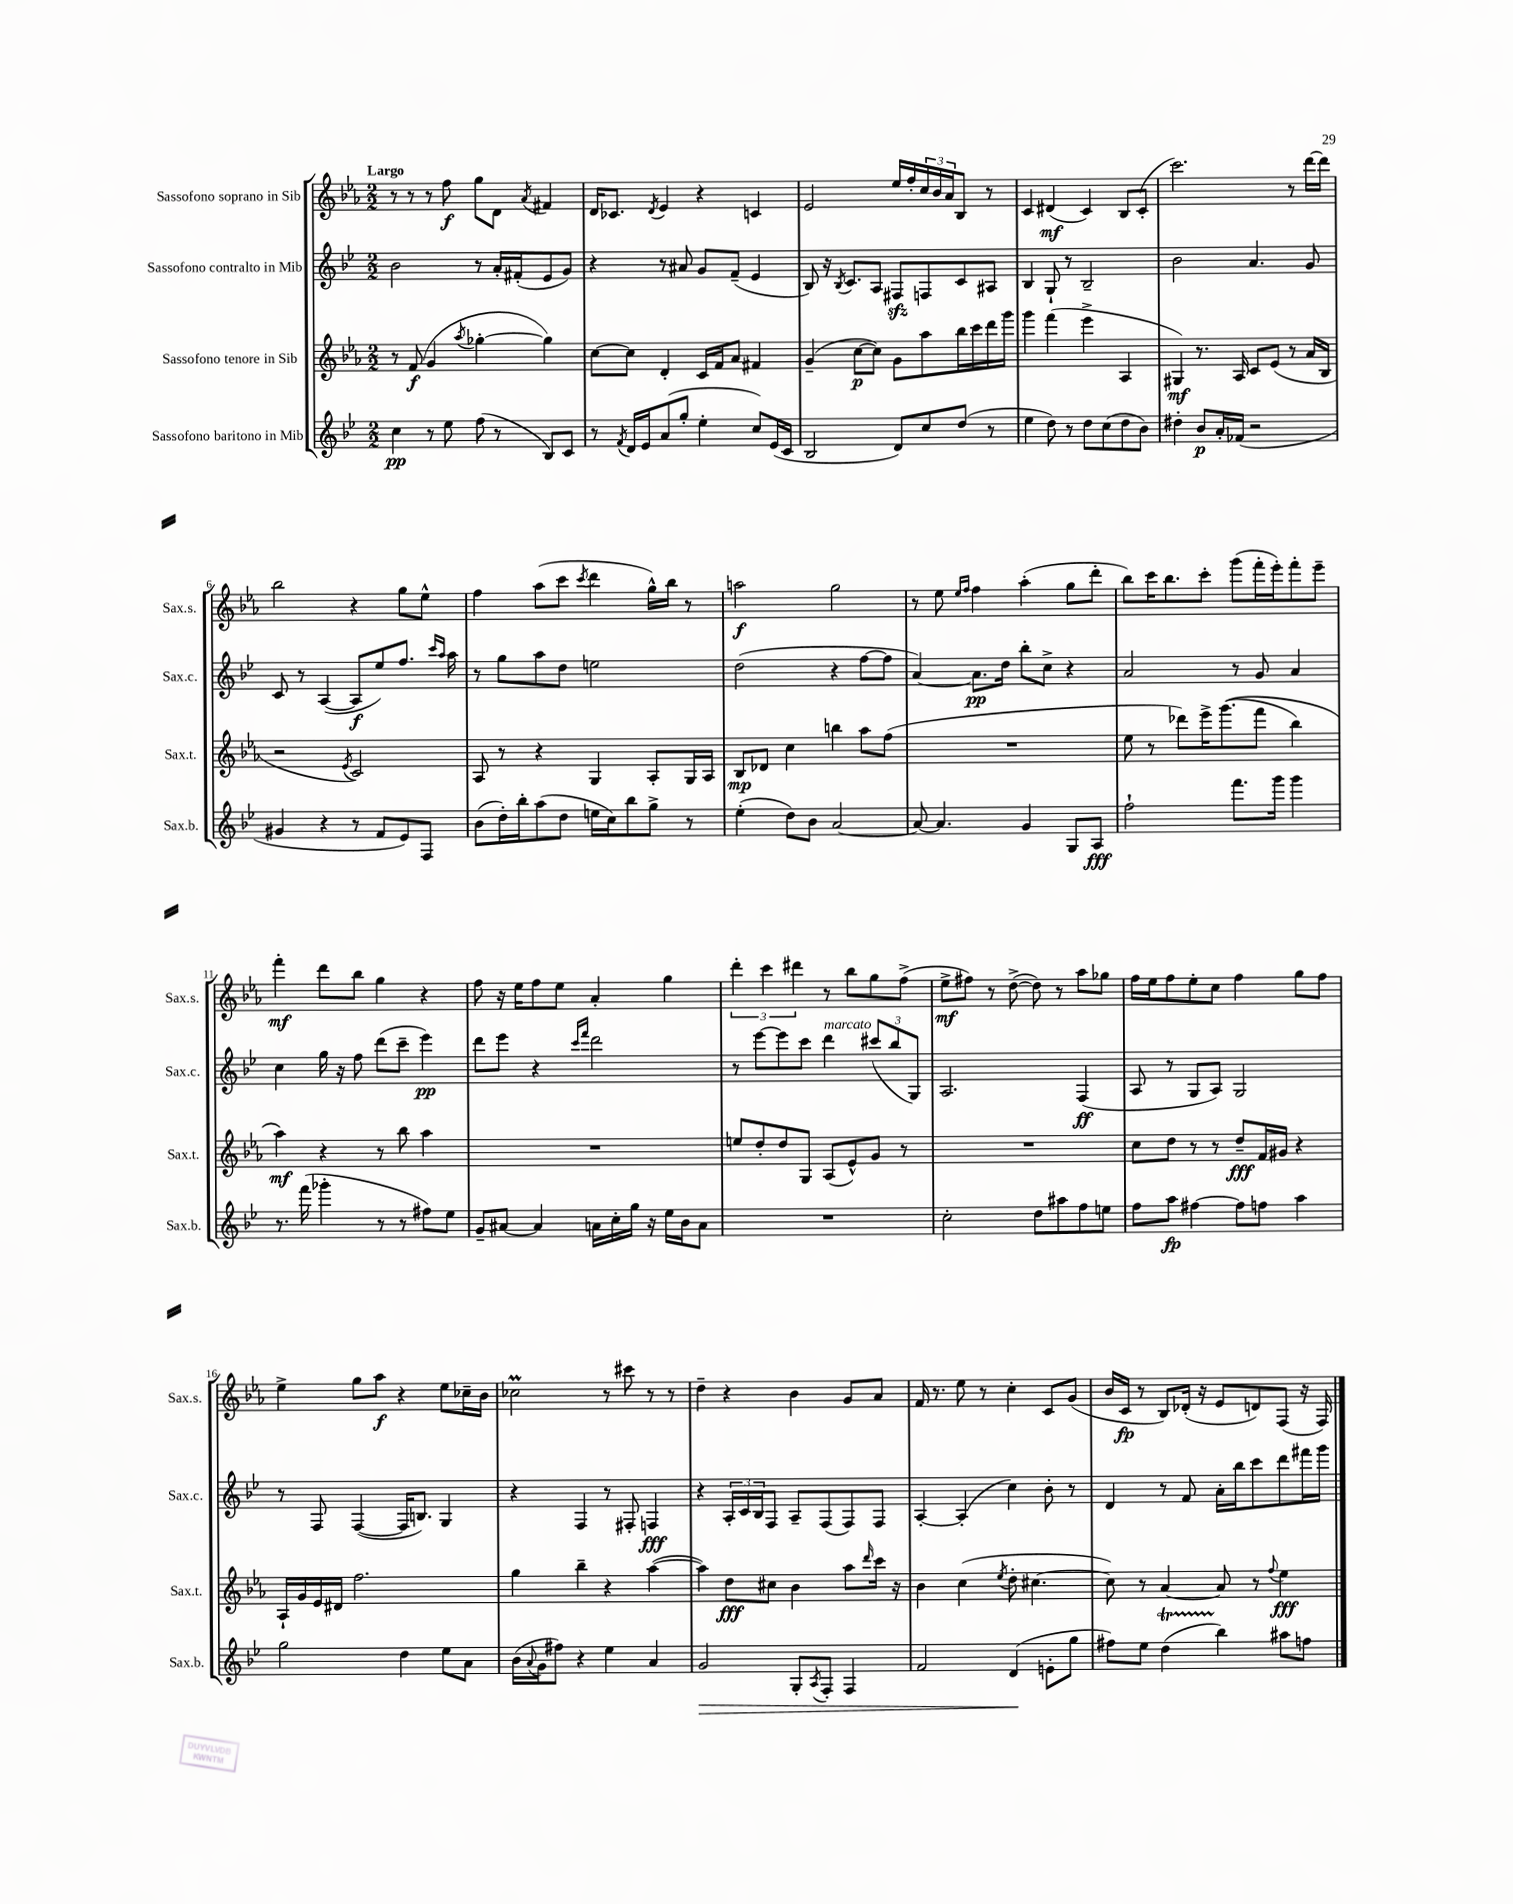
<<
\new StaffGroup <<
\new Staff = "s0" \with { instrumentName = "Sassofono soprano in Sib" shortInstrumentName = "Sax.s." } {
    \clef treble \key ees \major \numericTimeSignature \time 2/2 \tempo "Largo"
    r8 r8 r8 f''8\f g''8 d'8 \acciaccatura { aes'8 } fis'4 |
    d'16 ces'8. \acciaccatura { d'8 } ees'4 r4 c'4 |
    ees'2 ees''16 f''16-. \tuplet 3/2 { c''16 bes'16 aes'16 } bes8 r8 |
    c'4 dis'4\mf( c'4) bes8 c'8-.( |
    c'''2.) r8 d'''16~ d'''16 |
    bes''2 r4 g''8 ees''8-^ |
    f''4 aes''8( c'''8 \acciaccatura { c'''8 } d'''4 g''16-^) bes''16 r8 |
    a''2\f g''2 |
    r8 ees''8 \grace { ees''16 f''16 } f''4 aes''4-.( g''8 d'''8-. |
    bes''8) c'''16 bes''8. c'''8-. g'''8( f'''16-. ees'''16-.) f'''8-. ees'''8-- |
    f'''4-.\mf d'''8 bes''8 g''4 r4 |
    f''8 r16 ees''16 f''8 ees''8 aes'4-. g''4 |
    \tuplet 3/2 { d'''4-. c'''4 dis'''4 } r8 bes''8 g''8 f''8->( |
    ees''8->\mf fis''8) r8 d''8~->( d''8) r8 aes''8 ges''8 |
    f''16 ees''16 f''8 ees''8-. c''8 f''4 g''8 f''8 |
    ees''4-> g''8 aes''8\f r4 ees''8 ces''16-- bes'16 |
    ces''2\prall r8 cis'''8 r8 r8 |
    d''4-- r4 bes'4 g'8 aes'8 |
    f'16 r8. ees''8 r8 c''4-. c'8 g'8( |
    bes'16 c'16\fp r8 bes8) des'16-.( r16 ees'8 d'8) f8( r16 f16) \bar "|." |
}
\new Staff = "s1" \with { instrumentName = "Sassofono contralto in Mib" shortInstrumentName = "Sax.c." } {
    \clef treble \key bes \major \numericTimeSignature \time 2/2
    bes'2 r8 a'16-. fis'16-.( ees'8 g'8) |
    r4 r8 ais'8 g'8 f'8--( ees'4 |
    bes8) r16 \acciaccatura { bes8 } c'8. a8 fis8\sfz f8 c'8 ais8 |
    bes4 g8-! r8 bes2-- |
    bes'2 a'4. g'8 |
    c'8 r8 a4~( a8\f ees''8) f''8. \grace { c'''16 a''16 } a''16 |
    r8 g''8 a''8 d''8 e''2 |
    d''2( r4 f''8~ f''8 |
    a'4~) a'8.\pp d''16 bes''8-. c''8-> r4 |
    a'2 r8 g'8 a'4 |
    c''4 g''16 r16 f''8 d'''8( c'''8-- ees'''4\pp) |
    d'''8 ees'''8 r4 \grace { c'''16 f'''16 } d'''2 |
    r8 ees'''8~ ees'''8 c'''8 d'''4^\markup { \italic "marcato" } \tuplet 3/2 { cis'''8( bes''8 g8) } |
    a2. f4\ff( |
    a8 r8 g8 a8) g2 |
    r8 f8 f4~( f16 b8.) g4 |
    r4 f4 r8 fis8-. f4\fff |
    r4 \tuplet 3/2 { a16-. c'16 bes16 } f8 a8-- f8( f8) f8 |
    a4~-. a4-.( c''4) bes'8-. r8 |
    d'4 r8 f'8 a'16-. bes''16 c'''8 d'''8 fis'''16 g'''16 \bar "|." |
}
\new Staff = "s2" \with { instrumentName = "Sassofono tenore in Sib" shortInstrumentName = "Sax.t." } {
    \clef treble \key ees \major \numericTimeSignature \time 2/2
    r8 f'8\f( g'4 \acciaccatura { aes''8 } ges''4~-. ges''4) |
    c''8~ c''8 d'4-. c'16 f'16 aes'8 fis'4 |
    g'4--( c''8~\p c''8) g'8 aes''8 bes''16 c'''16 d'''16 g'''16 |
    g'''4 f'''4( ees'''4-> aes4 |
    gis4\mf) r8. aes16 c'8 ees'8( r8 aes'16 bes16 |
    r2 \acciaccatura { ees'8 } c'2) |
    aes8 r8 r4 g4 aes8-. g16 aes16 |
    bes8\mp des'8 c''4 b''4 aes''8 f''8( |
    R1 |
    ees''8 r8 des'''8) ees'''16-> g'''8.(\( f'''8 bes''4) |
    aes''4\mf\) r4 r8 bes''8 aes''4 |
    R1 |
    e''8 d''8-. d''8 g8 aes8( ees'8-^) g'8 r8 |
    R1 |
    c''8 d''8 r8 r8 d''8--\fff f'16 gis'16 r4 |
    aes16-! g'16 ees'16 dis'16 f''2. |
    g''4 bes''4-- r4 aes''4~( |
    aes''4) d''8\fff cis''8 bes'4 aes''8 \grace { d'''16 } c'''16 r16 |
    bes'4 c''4( \acciaccatura { ees''8 } d''8-. cis''4.~ |
    cis''8) r8 aes'4~ aes'8 r8 \appoggiatura { f''8 } ees''4\fff \bar "|." |
}
\new Staff = "s3" \with { instrumentName = "Sassofono baritono in Mib" shortInstrumentName = "Sax.b." } {
    \clef treble \key bes \major \numericTimeSignature \time 2/2
    c''4\pp r8 ees''8 f''8( r8 bes8) c'8 |
    r8 \acciaccatura { f'8 } d'16 ees'16 a'8( g''8-. ees''4-. c''8) ees'16( c'16 |
    bes2 d'8) c''8 d''8( r8 |
    ees''4 d''8) r8 d''8 c''8( d''8 bes'8) |
    dis''4-. bes'8\p a'16-. fes'16( r2 |
    gis'4 r4 r8 f'8 ees'8) f8 |
    bes'8( d''16-.) bes''16-. a''8( d''8 e''16 c''16) bes''8 g''8-> r8 |
    ees''4-.( d''8) bes'8 a'2~ |
    a'8~ a'4. g'4 g8 a8\fff |
    f''2-! f'''8. g'''16 g'''4 |
    r8. f'''16( ges'''4-. r8 r8 fis''8) ees''8 |
    g'8-- ais'8~ ais'4 a'16 c''16-. g''16 r16 ees''16 bes'16 a'8 |
    R1 |
    c''2-. d''8 ais''8 f''8 e''8 |
    f''8 a''8\fp fis''4~ fis''8 f''8 a''4 |
    g''2 d''4 ees''8 a'8 |
    bes'16( \appoggiatura { a'8 } g'16 fis''8) r4 ees''4 a'4 |
    g'2\> g8-. \acciaccatura { a8 } f8-. f4 |
    f'2 d'4\!( e'8-. g''8 |
    fis''8) ees''8 d''4\startTrillSpan( bes''4\stopTrillSpan) ais''8 f''8 \bar "|." |
}
>>
>>
